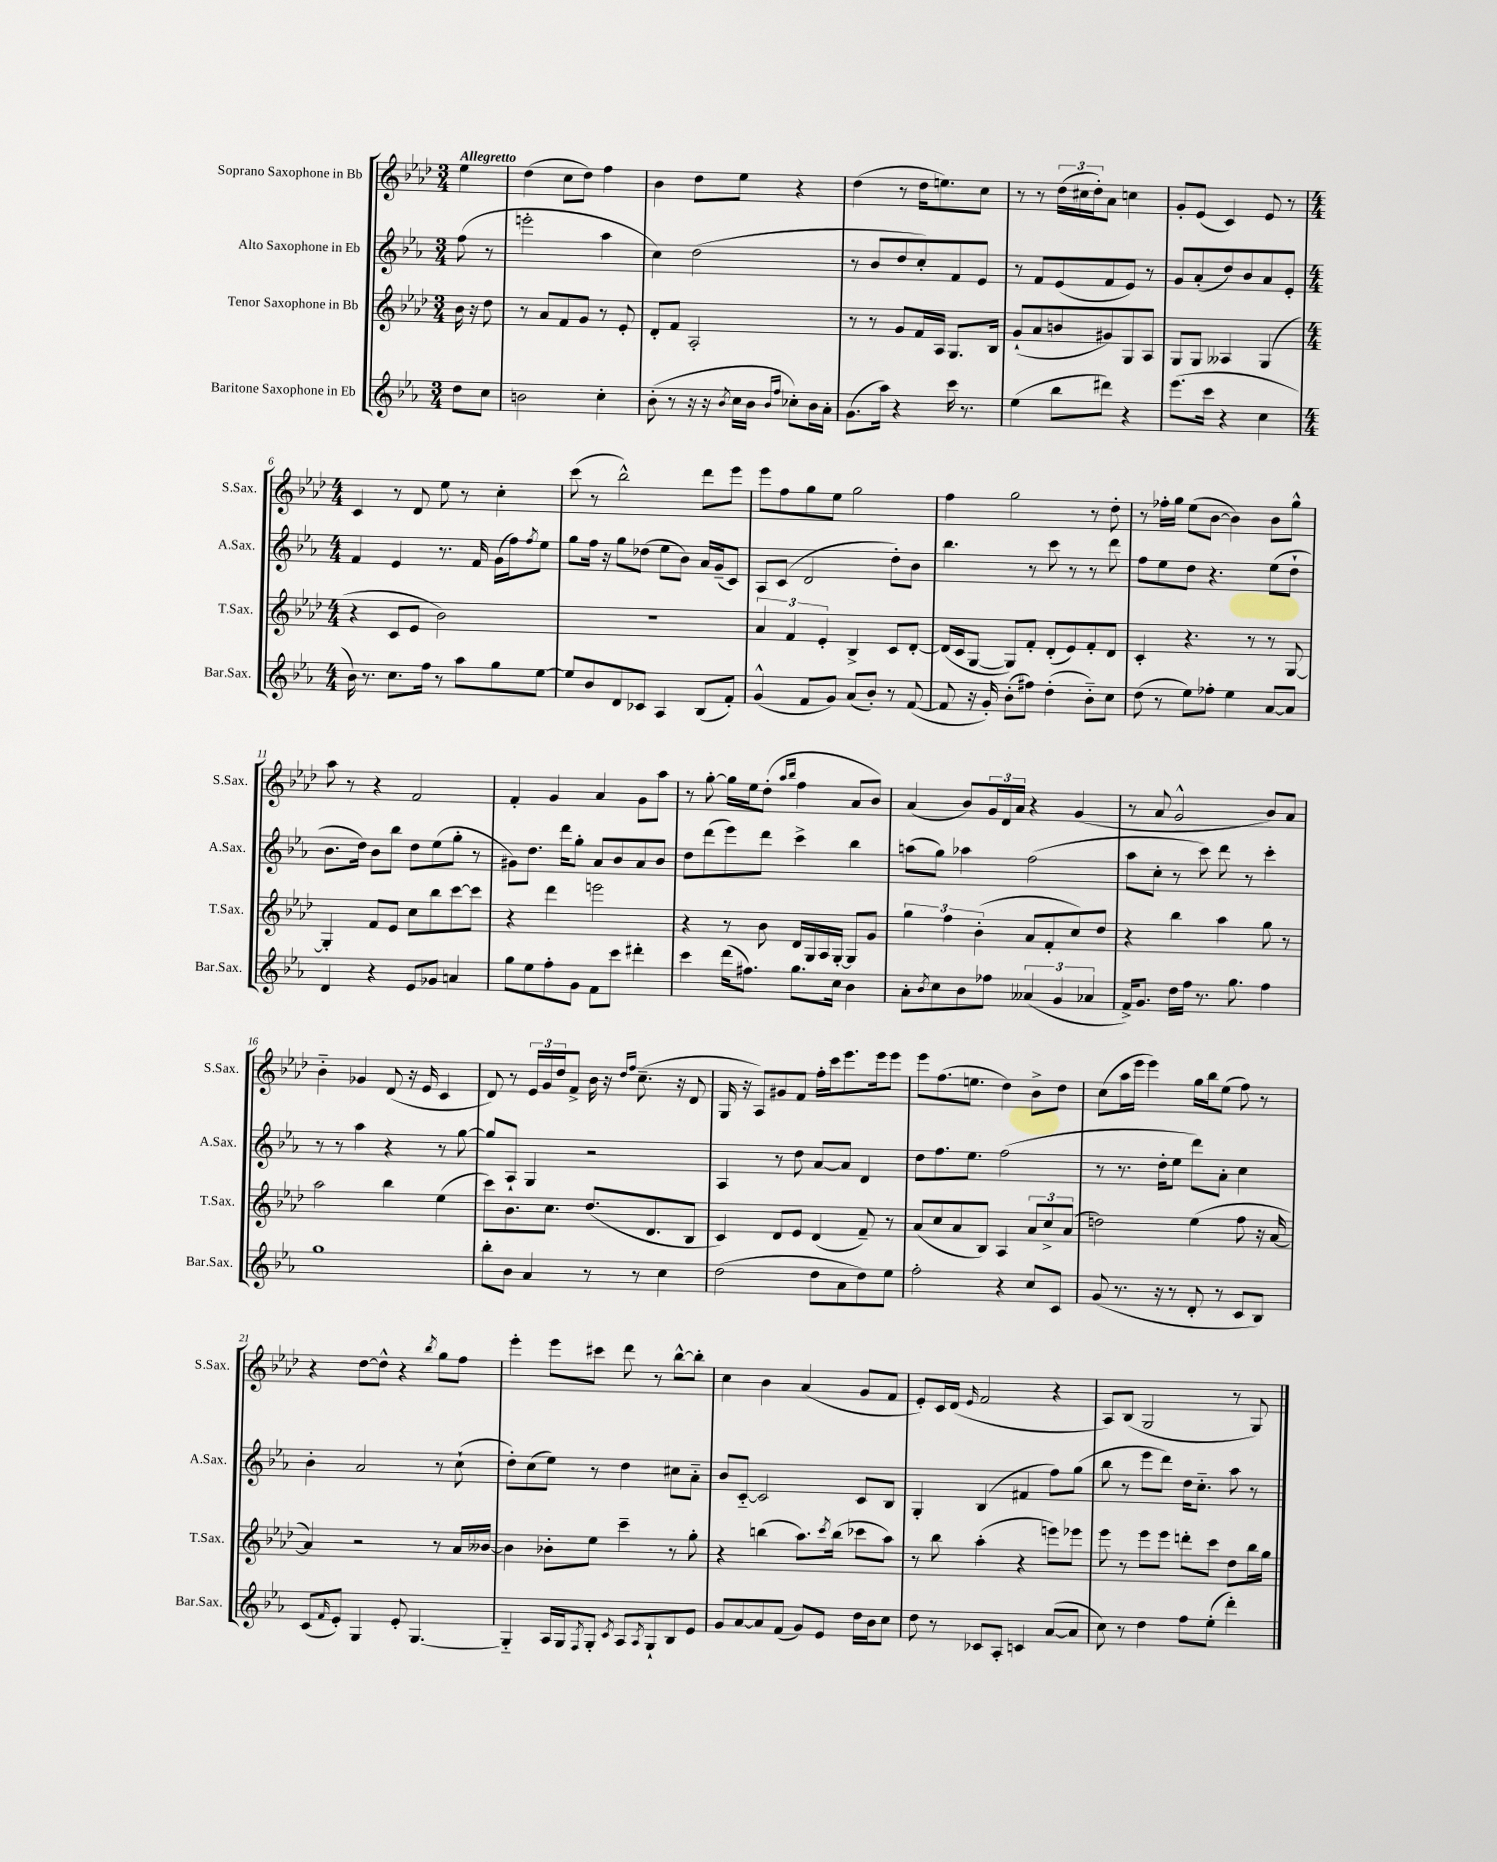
<<
\new StaffGroup <<
\new Staff = "s0" \with { instrumentName = "Soprano Saxophone in Bb" shortInstrumentName = "S.Sax." } {
    \clef treble \key aes \major \numericTimeSignature \time 3/4 \partial 4 \tempo "Allegretto"
    ees''4 |
    des''4( c''8 des''8) f''4 |
    bes'4 des''8 ees''8 r4 |
    des''4( r8 des''16 e''8.) c''8 |
    r8 r8 \tuplet 3/2 { des''16( cis''16 des''16-.) } aes'8 c''4 |
    g'8-. ees'8( c'4) ees'8 r8 |
    \numericTimeSignature \time 4/4 c'4 r8 des'8 ees''8 r8 c''4-. |
    c'''8( r8 bes''2-^) des'''8 ees'''8 |
    ees'''8 f''8 g''8 ees''8 g''2 |
    f''4 g''2 r8 des''8-. |
    r8 fes''16-. g''16 ees''8( bes'8~ bes'4) bes'8 g''8-^ |
    aes''8 r8 r4 f'2 |
    f'4-. g'4 aes'4 g'8 aes''8 |
    r8 g''8~-. g''16 ees''16 des''8-.( \grace { aes''16 bes''16 } f''4 aes'8 bes'8) |
    aes'4( bes'8) \tuplet 3/2 { g'16 des'16 aes'16 } r4 g'4( |
    r8 aes'8 g'2-^ bes'8) aes'8 |
    bes'4-_ ges'4 des'8( r16 ees'16 c'4 |
    des'8) r8 \tuplet 3/2 { ees'16 g'16 des''16 } f'8-> bes'16 r16 \grace { des''16 f''16 } c''8.--( r16 des'8 |
    g16 r16 aes8) gis'8 f'8 f''16-. c'''16 ees'''8. ees'''16 ees'''8 |
    ees'''8 f''8.( e''8. des''4) bes'8-> des''8 |
    c''8( aes''16 ees'''16 ees'''4) g''16 bes''16 ees''8( f''8) r8 |
    r4 des''8~ des''8-^ r4 \acciaccatura { bes''8 } g''8 f''8 |
    ees'''4-. ees'''8 cis'''8 des'''8 r8 bes''8~-^ bes''8-. |
    c''4 bes'4 aes'4( g'8 f'8 |
    ees'8-.) c'16 des'16( \grace { ees'16 } f'2 r4 |
    aes8) bes8( g2 r8 g8) \bar "|." |
}
\new Staff = "s1" \with { instrumentName = "Alto Saxophone in Eb" shortInstrumentName = "A.Sax." } {
    \clef treble \key ees \major \numericTimeSignature \time 3/4 \partial 4
    f''8( r8 |
    e'''2-. aes''4 |
    c''4) d''2( |
    r8 bes'8 d''8 c''8-.) f'8 ees'8 |
    r8 f'8 ees'8( f'8 ees'8) r8 |
    g'8 aes'8-.( d''8) bes'8 aes'8 ees'8-. |
    \numericTimeSignature \time 4/4 f'4 ees'4 r8. f'16 g'16( f''16) \acciaccatura { f''8 } ees''8 |
    g''8 f''16 r16 g''8 des''8( ees''8 bes'8) aes'16 g'16--( c'8) |
    aes8 c'8( d'2 d''8-.) bes'8 |
    bes''4. r8 c'''8 r8 r8 d'''8 |
    f''8 ees''8 d''8 r4. ees''8( d''8-! |
    bes'8. d''16) bes'8 bes''8 d''8 ees''8( g''8-. r8 |
    gis'8) d''8. d'''16 g''8-. aes'8 bes'8 aes'8 bes'8 |
    d''8 d'''8( ees'''8) d'''8 c'''4-> bes''4 |
    a''8( g''8) aes''4 f''2( |
    aes''8 c''8-. r8 c'''8) d'''8 r8 c'''4-. |
    r8 r8 aes''4 r4 r8 g''8~ |
    g''8 aes8-! g4 r2 |
    aes4 r8 d''8 aes'8~ aes'8 d'4 |
    d''8 f''8. ees''8. f''2( |
    r8 r8. d''16-. ees''8 d'''8) aes'8-. c''4 |
    bes'4-. aes'2 r8 c''8-!( |
    d''8-.) c''8( ees''8) r8 d''4 cis''8 aes'8-_ |
    bes'8 c'8~-_ c'2 c'8 bes8 |
    g4-. bes4( fis'4 f''8) g''8( |
    bes''8 r8 ees'''8 d'''8) d''16 c''8.-_ aes''8 r8 \bar "|." |
}
\new Staff = "s2" \with { instrumentName = "Tenor Saxophone in Bb" shortInstrumentName = "T.Sax." } {
    \clef treble \key aes \major \numericTimeSignature \time 3/4 \partial 4
    bes'16 r16 des''8 |
    r8 aes'8 f'8 g'8 r8 ees'8-. |
    des'8-. f'8 aes2-. |
    r8 r8 g'8 f'16 aes16 g8. bes16 |
    g'8-!( aes'8 b'8 gis'8) g8 aes8 |
    g8 g8 aeses4 g4( |
    \numericTimeSignature \time 4/4 r4 c'8 ees'8 bes'2) |
    R1 |
    \tuplet 3/2 { aes'4 f'4 ees'4-. } bes4-> c'8 des'8~-. |
    des'16( c'16 g8~ g8) f'8-. des'8-.( ees'8) f'8-. des'8 |
    c'4-. r4. r8 r8 g8~ |
    g4-. f'8 ees'8 c''8 bes''8 c'''8~ c'''8 |
    r4 des'''4 e'''2 |
    r4 r8 bes'8 des'16 g16 aes16 g16~-. g8 g'8 |
    \tuplet 3/2 { g''4 f''4 bes'4-.( } aes'8 f'8-. c''8) des''8 |
    r4 bes''4 aes''4 g''8 r8 |
    aes''2 bes''4 ees''4( |
    c'''8) bes'8. c''8. des''8.( des'8. bes8 |
    c'4) des'8 ees'8 des'4( f'8--) r8 |
    aes'8( c''8 aes'8 bes8) aes4 \tuplet 3/2 { aes'8 c''8-> aes'8( } |
    d''2) ees''4( f''8 r16 aes'16~ |
    aes'4) r2 r8 aes'16 beses'16~ |
    beses'4 bes'8-. ees''8 c'''4-- r8 g''8-. |
    r4 b''4( aes''8.) \acciaccatura { c'''8 } b''16( ces'''8 aes''8) |
    r8 bes''8 aes''4-.( r4 e'''8) ees'''8 |
    ees'''8 r8 ees'''8 ees'''8 d'''8-. c'''8 des''8 bes''16 g''16 \bar "|." |
}
\new Staff = "s3" \with { instrumentName = "Baritone Saxophone in Eb" shortInstrumentName = "Bar.Sax." } {
    \clef treble \key ees \major \numericTimeSignature \time 3/4 \partial 4
    d''8 c''8 |
    b'2 c''4-. |
    bes'8-.( r8 r16 r16 \acciaccatura { bes'8 } c''16 bes'16 \grace { bes'16 f''16 } ces''8-.) bes'16 aes'16-. |
    g'8.( aes''16) r4 c'''16 r8. |
    ees''4( bes''8 dis'''8) r4 |
    ees'''8.( c'''16 r4 c''4 |
    \numericTimeSignature \time 4/4 bes'16) r8. c''8. f''16 r8 aes''8 g''8 ees''8~ |
    ees''8 bes'8 d'8 ces'8 aes4 bes8( f'8-.) |
    g'4-^( f'8 g'8) aes'8( bes'8-.) r8 f'8~( |
    f'8 r16 g'16-.) bes'8-.( fis''8) d''4-.( bes'8-_) c''8 |
    d''8( r8 ees''8) fes''8-. ees''4 aes'8~ aes'8 |
    d'4 r4 ees'8 ges'8 a'4 |
    g''8 ees''8 f''8-. g'8 f'8 c'''8 dis'''4-. |
    c'''4 d'''16( fis''8.) g''8. c''16 bes'4 |
    aes'8-. \acciaccatura { bes'8 } c''8 bes'8 fes''8 \tuplet 3/2 { aeses'4( g'4 aes'4 } |
    f'16->) g'8. d''16 f''16 r8. g''8. f''4 |
    g''1 |
    bes''8-. bes'8 aes'4 r8 r8 c''4 |
    d''2( d''8 aes'8 d''8) ees''8 |
    f''2-. r4 c''8 c'8 |
    g'8( r8. r16 r8 d'8-. r8 c'8 bes8) |
    c'8( \grace { f'16 } ees'8-.) g4 ees'8-. g4.~ |
    g4-_ aes16 g16 \acciaccatura { f8 } g8-. \acciaccatura { c'8 } aes8 \acciaccatura { aes8 } g8-! bes8 ees'8 |
    g'8 aes'8~ aes'8 f'8( g'8) ees'8 d''16 bes'16 c''8 |
    d''8 r8 ces'8 aes8-. c'4 aes'8~( aes'8 |
    c''8) r8 d''4 f''8 ees''8-.( d'''4-.) \bar "|." |
}
>>
>>
